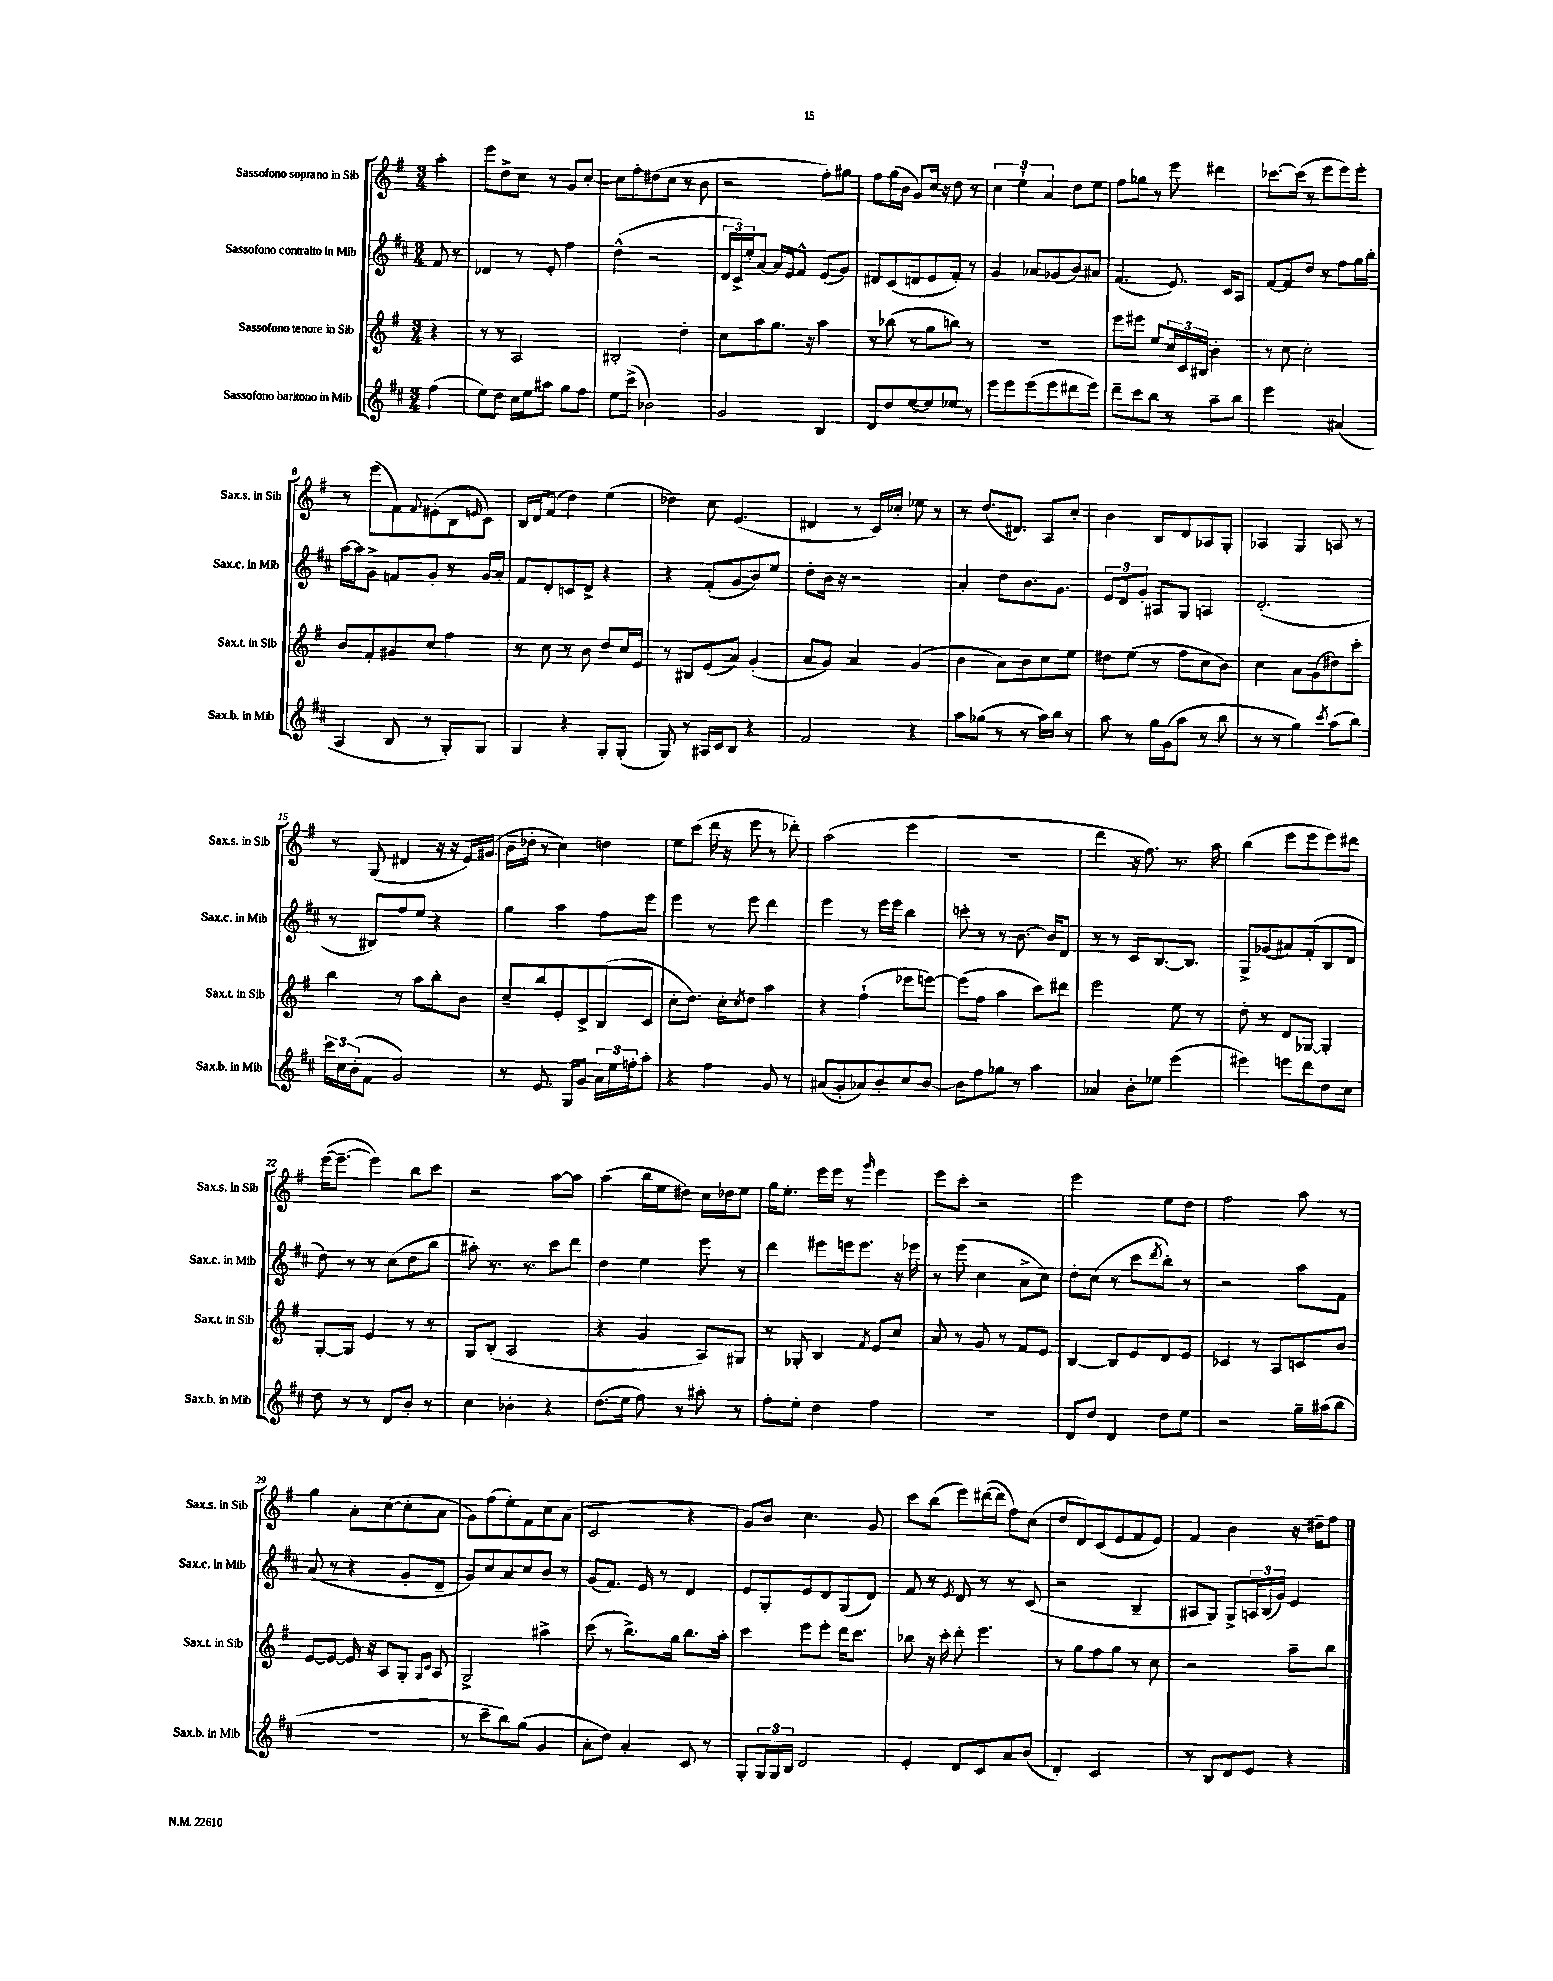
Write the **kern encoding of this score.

**kern	**kern	**kern	**kern
*staff4	*staff3	*staff2	*staff1
*clefG2	*clefG2	*clefG2	*clefG2
*k[f#c#]	*k[f#]	*k[f#c#]	*k[f#]
*M3/4	*M3/4	*M3/4	*M3/4
(4ff#	4r	8f#	4aa'
.	.	8r	.
=	=	=	=
8ee)	8r	4d-	8eee
8dd	8r	.	8dd^
16cc#	2A	8r	8cc
16ee	.	.	.
8aa#	.	8e'	8r
8gg	.	4ff#	8g
8ff#	.	.	[8cc'
=	=	=	=
8ee	2B#'	(4dd^^	8cc]
(8ccc#^	.	.	8ff#'
2b-)	.	2r	(8dd#
.	.	.	8cc
.	4dd'	.	8r
.	.	.	8b
=	=	=	=
2g	8cc	24d	2r
.	.	24c#^)	.
.	.	24ee'	.
.	8aa	[8a	.
.	8.gg	16a]	.
.	.	16e	.
.	.	8f#^^	.
.	16r	.	.
4B	4aa	(8e	8ff#')
.	.	8g)	8gg#
=	=	=	=
8d	8r	8d#	8ff#
8dd	(8bb-	(8c#	(16gg
.	.	.	16b
[8ee	8r	8d	8g)
8ee]	8gg	8e	16cc
.	.	.	16r
8ee-	8bb)	8f#')	8dd
8r	8r	8r	8r
=	=	=	=
8eee	2.r	4g	6cc
8eee	.	.	.
.	.	.	6ee`
(8eee	.	8a-	.
.	.	.	6a
8eee	.	(8g-	.
8ddd#	.	8b)	8dd
8eee)	.	8a#	8ee
=	=	=	=
8ddd~	8eee	(4.f#	8ff#
8ccc#	8eee#	.	8gg-
8bb	8ee	.	8r
8r	24cc	8.e)	8eee
.	24c	.	.
.	24B#	.	.
8aa~	4b'	.	4ddd#
.	.	16c#	.
8bb	.	8A	.
=	=	=	=
2eee	8r	[8f#	[8.ccc-
.	8cc	8f#]	.
.	.	.	(16ccc-]
.	2cc'	8dd	8r
.	.	8r	8eee
(4a#	.	8ff#	8eee)
.	.	16gg	8eee'
.	.	16bb'	.
=	=	=	=
4A	8b	[16aa	8r
.	.	16aa]	.
.	8f#'	8g^	(8eee
8B	8g#	8f	8f#)
.	.	.	8qqf#
8r	8cc	8g'	(8e#'
8G')	4ff#	8r	8B
.	.	.	16qqe
8G	.	16g	8c)
.	.	16a'	.
=	=	=	=
4G	8r	8f#	16B
.	.	.	16d
.	8cc	8d'	(8f#
4r	8r	8c	4dd)
.	8b	8d^	.
8G'	8dd	4r	(4ee
(8G'	16cc	.	.
.	16e	.	.
=	=	=	=
8G)	8r	4r	4dd-)
8r	8B#	.	.
16A#	(8e	(8f#'	8cc
16c#	.	.	.
8B	8a)	8g	(4.e
4r	(4g'	8b)	.
.	.	8ee	.
=	=	=	=
2f#	8a	8dd'	4d#
.	8g)	16b	.
.	.	16r	.
.	4a	2r	8r
.	.	.	16c)
.	.	.	16cc-'
4r	(4g	.	8ee-
.	.	.	8r
=	=	=	=
8aa	4b	4a'	8r
(8gg-	.	.	(8.dd
8r	8a)	8dd	.
.	.	.	8.d#)
8r	8b	8.b	.
16aa)	8cc	.	8A
16bb	.	8.g	.
8r	8ee	.	8cc'
=	=	=	=
8aa	8dd#	12e	4b
.	.	12d	.
8r	(8ee	.	.
.	.	12g'	.
16gg	8r	8A#	8B
(16g	.	.	.
8aa	8ff#	8G	8d
8r	8cc	4A	8A-
8bb	8b)	.	8G'
=	=	=	=
8r	4cc	(2.d'	4A-
8r	.	.	.
4gg)	8a	.	4G
.	(8g	.	.
8qccc#	.	.	.
(8aa	8dd#)	.	8A
8bb)	8ccc'	.	8r
=	=	=	=
24ccc#	4bb	8r	8r
24cc#	.	.	.
(24b'	.	.	.
8f#	.	8B#)	(8G
2g)	8r	8ff#	4d#
.	8aa	8ee	.
.	8bb'	4r	16r
.	.	.	16r
.	8b	.	16e)
.	.	.	(16g#
=	=	=	=
8r	8cc~	4gg	16b
.	.	.	16dd-'
8.e	8bb	.	8r
.	8e'	4aa	4cc)
16G	.	.	.
8g	8c^	.	.
24a	(8B	8ff#	4dd
24ee	.	.	.
24ff'	.	.	.
8aa'	8c	8eee	.
=	=	=	=
4r	8cc'	4eee	8ee
.	8.dd)	.	(8ccc
4ff#	.	8r	16ddd
.	16cc'	.	16r
.	8qcc	.	.
.	8dd	8eee	8eee
8g	4aa	4ddd	8r
8r	.	.	8ddd-')
=	=	=	=
(8a#	4r	4eee	(2aa
8g'	.	.	.
8a-)	(4ff#`	8r	.
8b'	.	16eee	.
.	.	16eee	.
8cc#	8eee-	4bb	4eee
[8b	[8eee)	.	.
=	=	=	=
8b]	(8eee]	8ccc'	2.r
8ff#	8ff#	8r	.
8gg-	4aa	8r	.
8r	.	[8.b	.
4aa	8ccc)	.	.
.	.	16b]	.
.	8ddd#	8d	.
=	=	=	=
4a-	2eee	8r	4ddd
.	.	8r	.
8b'	.	8c#	16r
.	.	.	8.ff#)
8ee-	.	[8.B	.
(4eee	8ee	.	8.r
.	.	8.B]	.
.	8r	.	.
.	.	.	16aa
=	=	=	=
4eee#)	8dd'	8G^	(4bb
.	8r	(8g-	.
8eee	8d	8a#)	8eee
8ddd	[8G-	(8f#'	8eee
8dd	4G-']	8B	8eee)
8cc#	.	8d	8ddd#
=	=	=	=
8dd	[8G'	8dd)	([16eee
.	.	.	8.eee~_
8r	8G]	8r	.
8r	4e	8r	4eee])
8d	.	(8cc#	.
8b'	8r	8dd	8bb
8r	8r	8bb	8ccc
=	=	=	=
4cc#	8G	8aa#')	2r
.	(8B'	8.r	.
4b-'	2A	.	.
.	.	8.r	.
4r	.	8ccc#	[8aa
.	.	8ddd	8aa]
=	=	=	=
(8.dd	4r	4dd	(4aa
16ee	.	.	.
8ff#)	4g	4ee	16bb
.	.	.	16ee
8r	.	.	8dd#)
8aa#'	8A)	8eee	16cc
.	.	.	16dd-
8r	8G#	8r	8ee
=	=	=	=
8ff#'	8r	4ddd	16gg
.	.	.	8.ee'
8ee'	8G-'	.	.
4dd	4B	8eee#	16eee
.	.	.	16eee
.	.	16eee	8r
.	.	8.eee	.
.	8qf#	.	16qqggg
4ff#	8e	.	4eee
.	8cc	16r	.
.	.	16eee-	.
=	=	=	=
2.r	8a	8r	8eee
.	8r	(8eee	8ccc'
.	8g	4cc#	2r
.	8r	.	.
.	8f#	8a^	.
.	8e	8cc#)	.
=	=	=	=
8d	[4B	8dd'	2eee
8dd	.	(8cc#	.
4d	8B]	8r	.
.	8e	8ccc#	.
.	.	8qddd	.
8dd	8d	8bb')	8ee
8ee	8e	8r	8dd
=	=	=	=
2r	4c-	2r	2ff#
.	8r	.	.
.	8A	.	.
16gg~	8c	8aa	8aa
(16aa#	.	.	.
8bb	8b	8f#	8r
=	=	=	=
2.r	[8e	(8a	4gg
.	8e_	8r	.
.	16e]	4r	8a'
.	16r	.	.
.	8A	.	([8cc
.	8G'	8g'	8cc']
.	16qqG	.	.
.	16qqc	.	.
.	8A	8d~	8a
=	=	=	=
8r	2G^	8g)	8g)
8ccc#~	.	8cc#	(8ff#
8bb)	.	8a	8ee')
(8gg	.	8cc#	8f#
4g	4aa#^	8b	8cc
.	.	8r	(8a
=	=	=	=
8a'	(8ccc	(8g	2c
8dd)	8r	8.f#)	.
4a'	8.bb^)	.	.
.	.	16e	.
.	.	8r	.
.	16gg	.	.
8c#	8.bb	4d	4r
8r	.	.	.
.	16aa'	.	.
=	=	=	=
8G'	4ccc	8e	8g)
24G	.	8G'	8b
24G	.	.	.
24B	.	.	.
2d	8eee	8e	4.cc
.	8eee'	8d	.
.	16ddd	(8G	.
.	8.ccc	.	.
.	.	8d)	8g
=	=	=	=
4e'	8bb-	8f#	8ccc
.	16r	8r	(8bb
.	16ccc'	.	.
.	.	8qe	.
8d	8ddd'	8d	8eee)
8c#	4.eee	8r	([16ddd#
.	.	.	16ddd#]
8a	.	8r	8ff#)
(8b	.	(8c#	(8cc
=	=	=	=
4d')	8r	2r	8dd
.	8gg	.	8d)
2c#	8ff#	.	(8c
.	8gg	.	8e
.	8r	4B~	8f#
.	8cc	.	8e)
=	=	=	=
8r	2r	8A#	4f#
8B	.	8G)	.
8d	.	8G^	4b
8e	.	24A	.
.	.	(24B	.
.	.	24g)	.
4r	8aa~	4e	16r
.	.	.	16dd#~
.	8bb	.	8ff#
==	==	==	==
*-	*-	*-	*-
